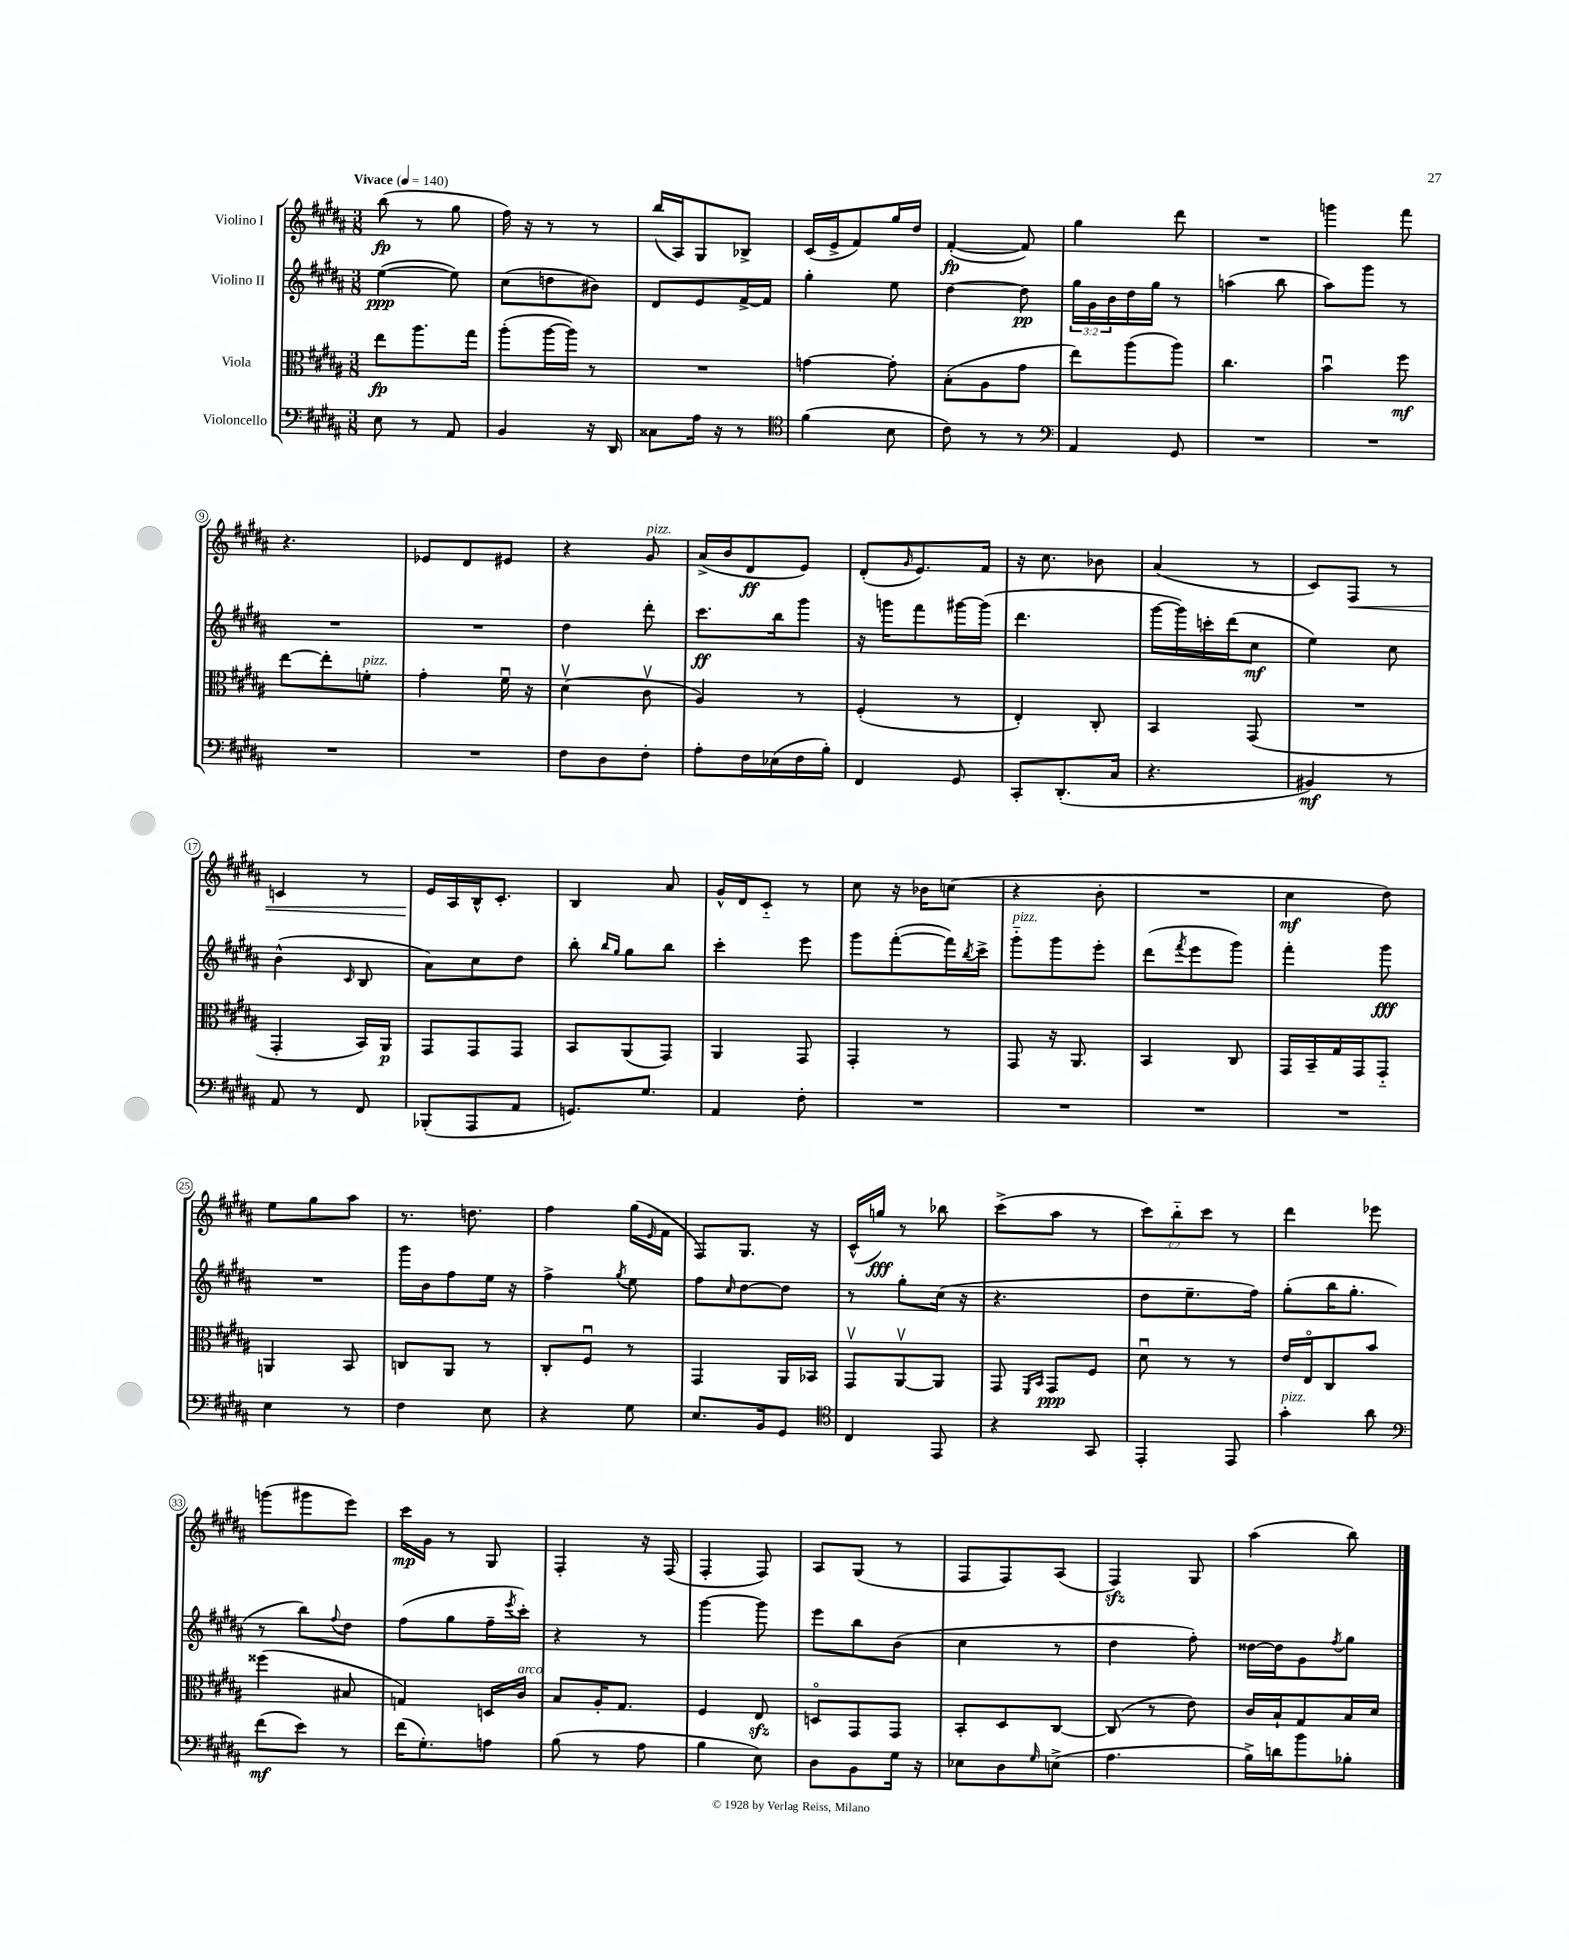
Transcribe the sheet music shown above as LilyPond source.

<<
\new StaffGroup <<
\new Staff = "s0" \with { instrumentName = "Violino I" } {
    \clef treble \key b \major \numericTimeSignature \time 3/8 \override Staff.TupletNumber.text = #tuplet-number::calc-fraction-text \tempo "Vivace" 4 = 140
    b''8\fp( r8 gis''8 |
    fis''16) r16 r8 r8 |
    b''16( ais16) gis8 bes8-> |
    cis'16( e'16-> fis'8) gis''16 dis''16 |
    fis'4~-.\fp( fis'8) |
    gis''4 dis'''8 |
    R4. |
    g'''4 fis'''8 |
    r4. |
    ees'8 dis'8 eis'8 |
    r4 gis'8^\markup { \italic "pizz." } |
    ais'16->( b'16 dis'8\ff e'8) |
    dis'8-.( \grace { gis'16 } e'8.) fis'16 |
    r16 cis''8. bes'8 |
    ais'4( r8 |
    cis'8) fis8\< r8 |
    c'4 r8 |
    e'16\! ais16 b16-^ cis'8.-. |
    b4 ais'8 |
    gis'16-^ dis'16 cis'8-_ r8 |
    cis''8 r16 bes'16 c''8( |
    r4 b'8-. |
    R4. |
    cis''4\mf dis''8) |
    e''8 gis''8 ais''8 |
    r8. d''8. |
    fis''4 gis''16( \grace { e'16 } fis'16 |
    fis8) gis8. r16 |
    cis'16-^( g''16\fff) r8 bes''8 |
    cis'''8->( ais''8 r8 |
    \tuplet 3/2 { cis'''8) b''8-_ cis'''8 } r8 |
    dis'''4 ees'''8 |
    g'''8( gis'''8 e'''8) |
    cis'''16\mp gis'16 r8 gis8 |
    fis4-. r16 fis16( |
    fis4-. fis8) |
    ais8 gis8( r8 |
    fis8 fis8) ais8( |
    fis4\sfz) gis8 |
    ais''4( b''8) \bar "|." |
}
\new Staff = "s1" \with { instrumentName = "Violino II" } {
    \clef treble \key b \major \numericTimeSignature \time 3/8 \override Staff.TupletNumber.text = #tuplet-number::calc-fraction-text
    e''4~\ppp( e''8) |
    cis''8( d''8 bis'8) |
    dis'8 e'8 fis'16~-> fis'16 |
    gis''4-. e''8 |
    dis''4~ dis''8\pp |
    \tuplet 3/2 { gis''16 gis'16 b'16 } dis''16 gis''16 r8 |
    a''4( b''8 |
    ais''8) gis'''8 r8 |
    R4. |
    R4. |
    dis''4 dis'''8-. |
    cis'''8.\ff b''16 gis'''8 |
    r16 g'''16 fis'''8 gis'''16~ gis'''16( |
    dis'''4. |
    gis'''16~ gis'''16) c'''16-. dis'''16( cis''8\mf |
    e''4) cis''8 |
    b'4-^( \grace { cis'16 } b8 |
    ais'8) cis''8 dis''8 |
    b''8-. \grace { b''16 gis''16 } gis''8 b''8 |
    cis'''4-. e'''8 |
    gis'''8 fis'''8~-.( fis'''16) \acciaccatura { b''8 } cis'''16-> |
    gis'''8-_^\markup { \italic "pizz." } gis'''8 e'''8-. |
    dis'''8( \acciaccatura { fis'''8 } e'''8 gis'''8) |
    fis'''4-. gis'''8\fff |
    R4. |
    gis'''16 b'16 fis''8 e''16 r16 |
    fis''4-> \acciaccatura { gis''8 } e''8 |
    fis''8 \grace { cis''16 } dis''8~ dis''8 |
    r8 gis''8-. cis''16( r16 |
    r4. |
    dis''8 e''8.-- fis''16) |
    gis''8-.( b''16 gis''8.-. |
    r8 b''8) \appoggiatura { fis''8 } dis''8 |
    fis''8( gis''8 fis''16-- \acciaccatura { e'''8 } cis'''16-.) |
    r4 r8 |
    gis'''4~ gis'''8 |
    e'''8 b''8 b'8( |
    cis''4 r8 |
    dis''4 fis''8-.) |
    disis''16~ disis''16 gis'8 \acciaccatura { fis''8 } gis''8 \bar "|." |
}
\new Staff = "s2" \with { instrumentName = "Viola" } {
    \clef alto \key b \major \numericTimeSignature \time 3/8
    e''8\fp ais''8. gis''16 |
    ais''8-.( ais''16~ ais''16) r8 |
    R4. |
    g'4~ g'8-. |
    b8-.( ais8 gis'8 |
    e''8) ais''8( ais''8) |
    cis''4. |
    b'4\downbow fis''8\mf |
    e''8~ e''8-. f'8-.^\markup { \italic "pizz." } |
    gis'4-. fis'16\downbow r16 |
    dis'4\upbow( cis'8\upbow |
    ais4) r8 |
    fis4-.( r8 |
    e4-.) cis8-. |
    b,4 gis,8( |
    R4. |
    gis,4-. b,16) ais,16\p |
    gis,8 gis,8 gis,8 |
    b,8 ais,8( gis,8) |
    ais,4 gis,8 |
    gis,4-. r8 |
    gis,8 r16 ais,8. |
    b,4 cis8 |
    gis,16 b,16-- gis16 gis,16 gis,8-_ |
    a,4 b,8 |
    c8 ais,8 r8 |
    cis8-. fis8\downbow r8 |
    gis,4 ais,16 bes,16 |
    gis,8\upbow ais,8~\upbow ais,8 |
    gis,8 \grace { fis,16 b,16 } gis,8\ppp fis8 |
    dis'8\downbow r8 r8 |
    e'16 e16\flageolet cis8 b'8 |
    fisis''4( bis8 |
    g4) d16 cis'16^\markup { \italic "arco" } |
    b8 ais16-. gis8. |
    fis4 e8\sfz |
    d8\flageolet gis,8 gis,8 |
    b,8-. dis8 cis8~ |
    cis8( r8 e'8) |
    cis'16 b16-! gis8 b16 dis'16 \bar "|." |
}
\new Staff = "s3" \with { instrumentName = "Violoncello" } {
    \clef bass \key b \major \numericTimeSignature \time 3/8
    e8 r8 ais,8 |
    b,4 r16 dis,16 |
    cisis8 ais16 r16 r8 |
    \clef tenor fis'4( b8 |
    cis'8) r8 r8 |
    \clef bass ais,4 gis,8 |
    R4. |
    R4. |
    R4. |
    R4. |
    fis8 dis8 fis8-. |
    ais8-. fis16 ees16( fis16 b16-.) |
    fis,4 gis,8 |
    cis,8-. dis,8.-.( cis16 |
    r4. |
    bis,4\mf) r8 |
    ais,8 r8 fis,8 |
    bes,,8-.( ais,,8 ais,8 |
    g,8.) gis8. |
    ais,4 fis8-. |
    R4. |
    R4. |
    R4. |
    R4. |
    e4 r8 |
    fis4 e8 |
    r4 gis8 |
    e8. b,16 gis,8 |
    \clef tenor cis4 e,8 |
    r4 gis,8 |
    e,4-. e,8 |
    gis'4-.^\markup { \italic "pizz." } ais'8 |
    \clef bass fis'8\mf( e'8) r8 |
    fis'16( gis8.-.) a8 |
    b8( r8 ais8 |
    b4 e8) |
    dis8 b,8 gis16 r16 |
    ees8 dis8 \grace { gis16 } e8->( |
    ais4. |
    b16->) d'16 b'8 bes8-. \bar "|." |
}
>>
>>
\layout { \context { \Score \override BarNumber.stencil = #(make-stencil-circler 0.1 0.3 ly:text-interface::print) } }
